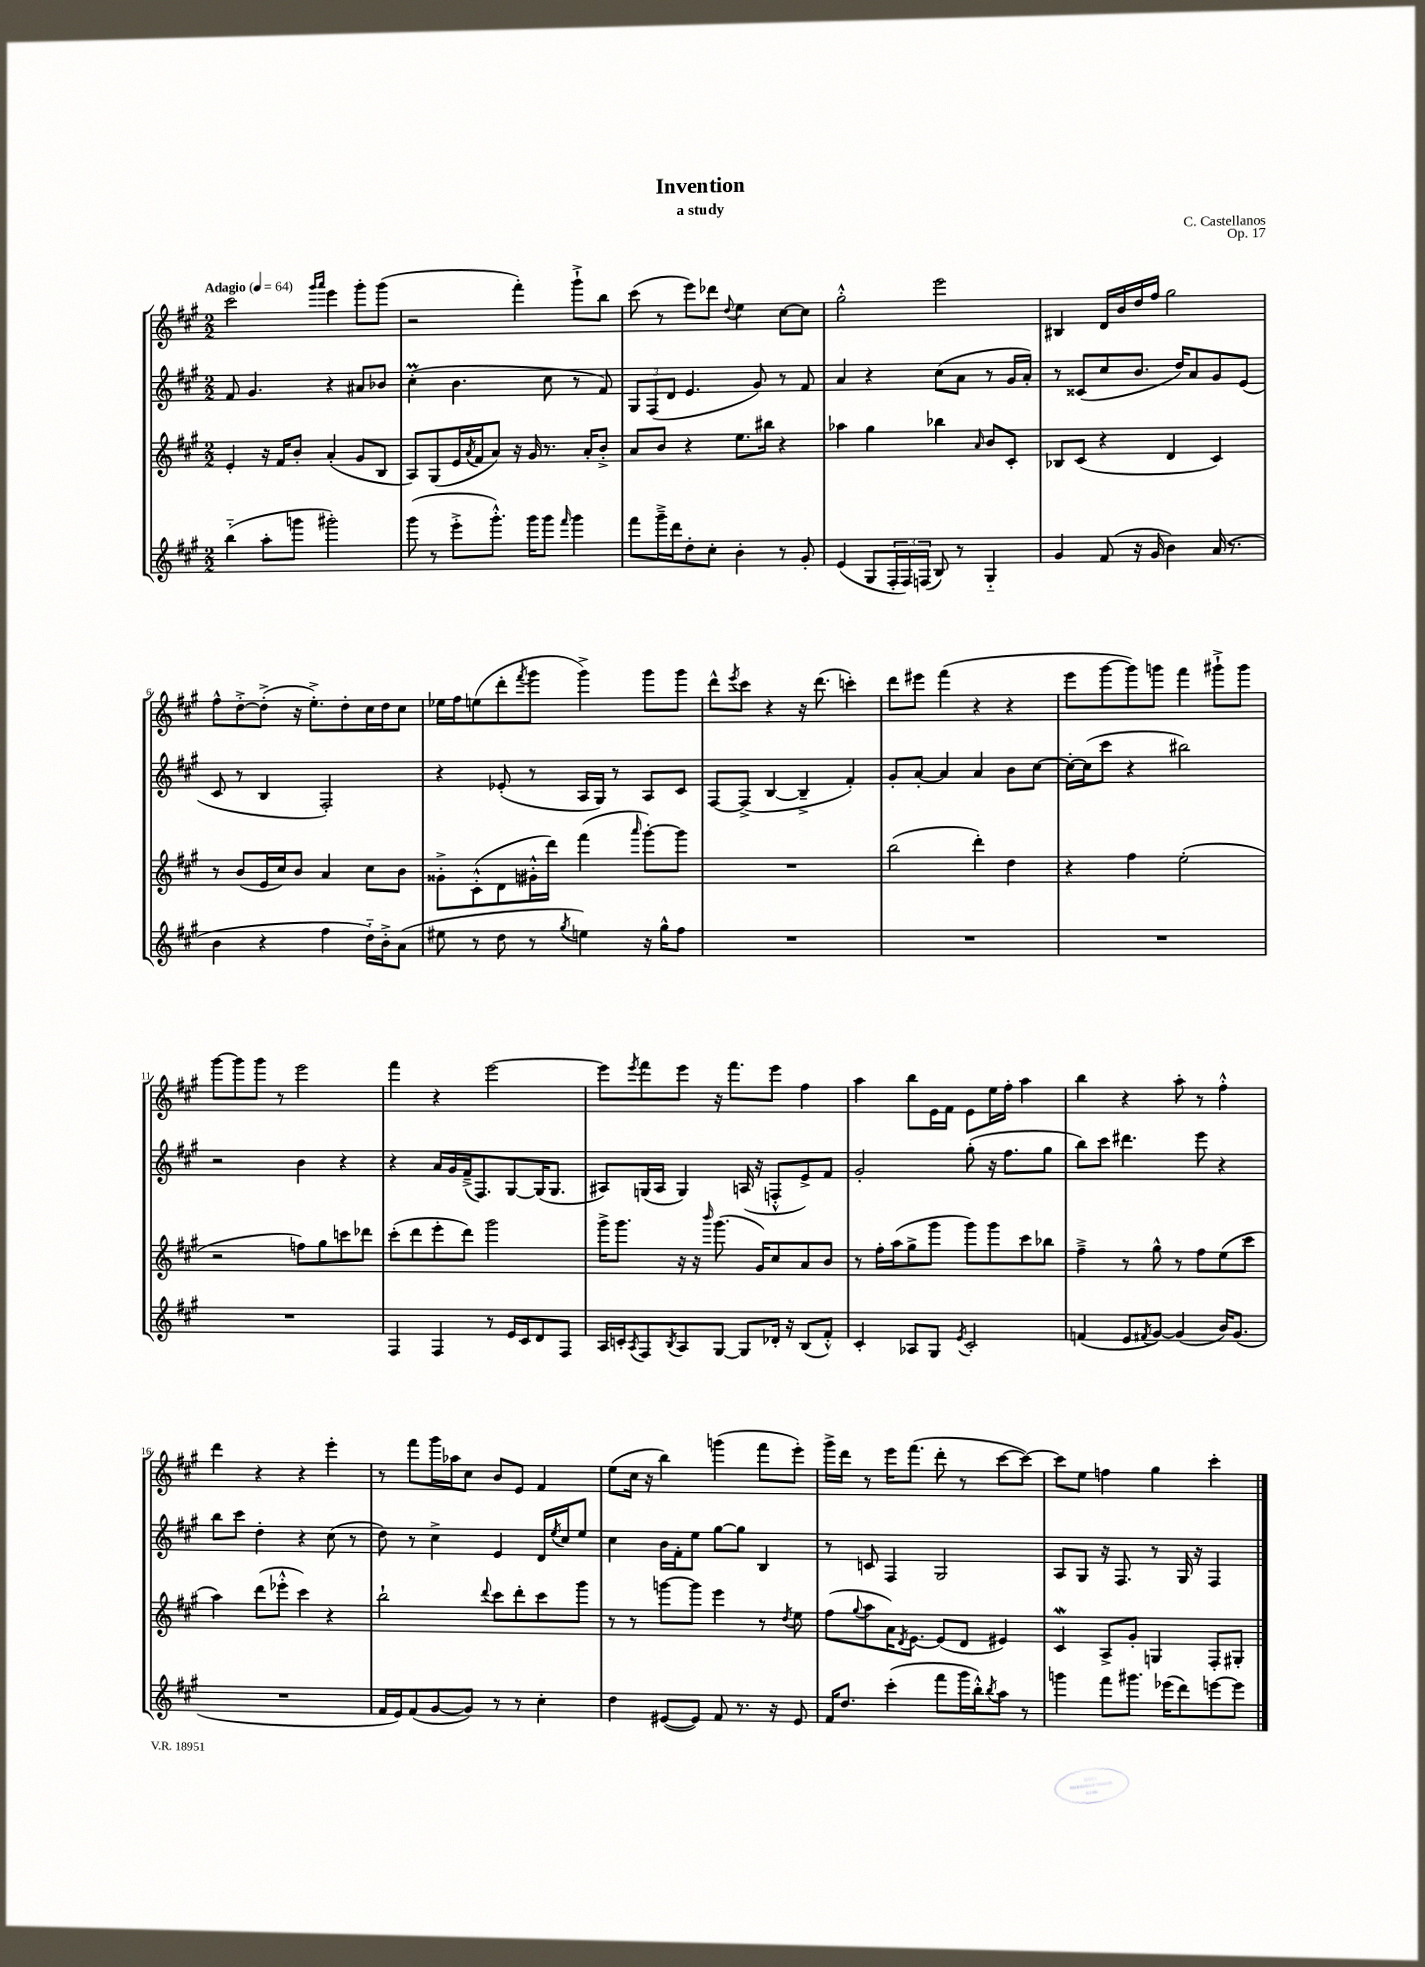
\header { title = "Invention" composer = "C. Castellanos" subtitle = "a study" opus = "Op. 17" }
<<
\new StaffGroup <<
\new Staff = "s0" {
    \clef treble \key a \major \numericTimeSignature \time 2/2 \tempo "Adagio" 4 = 64
    cis'''2 \grace { gis'''16 a'''16 } e'''4 gis'''8-. gis'''8( |
    r2 fis'''4-.) gis'''8-!-> b''8 |
    cis'''8( r8 e'''8) des'''8 \appoggiatura { d''8 } e''4 cis''8~ cis''8 |
    gis''2-.-^ e'''2 |
    bis4 d'16 b'16 d''16 fis''16 gis''2 |
    fis''8-^ d''8~-.-> d''8-.->( r16 e''8.-.->) d''8-. cis''16 d''16 cis''8 |
    ees''16 fis''16 e''8( d'''8-. \acciaccatura { fis'''8 } gis'''8 gis'''4->) gis'''8 gis'''8 |
    d'''8-^ \acciaccatura { e'''8 } cis'''8 r4 r16 d'''8.( c'''4-.) |
    d'''8 eis'''8 fis'''4( r4 r4 |
    e'''8 gis'''8~ gis'''8) g'''8 fis'''4 gis'''8-!-> gis'''8 |
    gis'''8~ gis'''8 gis'''8 r8 e'''2 |
    fis'''4 r4 e'''2~ |
    e'''8 \acciaccatura { e'''8 } fis'''8 e'''8 r16 fis'''8. e'''8 fis''4 |
    a''4 b''8 e'16 fis'16 e'8 e''16 fis''16-. a''4 |
    b''4 r4 a''8-. r8 fis''4-.-^ |
    d'''4 r4 r4 e'''4-. |
    r8 fis'''8 gis'''16 aes''16 cis''8 b'8 e'8 fis'4 |
    e''8( cis''16 r16 b''4) g'''4( fis'''8 e'''8-.) |
    gis'''16-> d'''16 r8 e'''16 fis'''8.( d'''8-. r8 cis'''8~ cis'''8~) |
    cis'''8 e''8 f''4 gis''4 cis'''4-. \bar "|." |
}
\new Staff = "s1" {
    \clef treble \key a \major \numericTimeSignature \time 2/2
    fis'8 gis'4. r4 ais'8 bes'8 |
    cis''4-.\prall( b'4. cis''8 r8 fis'8) |
    \tuplet 3/2 { gis8 fis8( d'8 } e'4. gis'8) r8 fis'8 |
    a'4 r4 cis''8( a'8 r8 gis'16 a'16-.) |
    r8 cisis'8( cis''8 b'8. d''16) a'8 gis'8 e'8( |
    cis'8 r8 b4 fis2-.) |
    r4 ees'8-.( r8 a16 gis16) r8 a8 cis'8 |
    fis8~ fis8->( b4~ b4---> fis'4-.) |
    gis'8-. a'8~-. a'4 a'4 b'8 cis''8~ |
    cis''16~-. cis''16( cis'''8 r4 bis''2) |
    r2 b'4 r4 |
    r4 a'16 gis'16 fis'16--->( fis8.) gis8~ gis16( gis8. |
    ais8) g16( ais16 g4) a16( r16 f8-.-^ e'8->) fis'8 |
    gis'2-. gis''8-.( r16 fis''8. gis''8 |
    b''8) cis'''8 dis'''4. e'''8 r4 |
    b''8 cis'''8 d''4-. r4 cis''8( r8 |
    d''8) r8 cis''4-> e'4 d'16 \acciaccatura { e''8 } cis''16 e''8 |
    cis''4 b'16 fis'16-. e''8 gis''8~ gis''8 b4 |
    r8 c'8 fis4 gis2 |
    a8 gis8 r16 fis8. r8 gis16 r16 fis4 \bar "|." |
}
\new Staff = "s2" {
    \clef treble \key a \major \numericTimeSignature \time 2/2
    e'4-. r16 fis'16 b'8-. a'4-.( gis'8 b8 |
    a8) gis8( e'16 \acciaccatura { a'8 } fis'16 a'8) r16 gis'16 r8. a'16-. b'8-.-> |
    a'8 b'8 r4 e''8. bis''16 r4 |
    aes''4 gis''4 bes''4 \grace { a'16 } b'8 cis'8-. |
    bes8 cis'8( r4 d'4 cis'4) |
    r8 b'8( e'16 cis''16) b'8 a'4 cis''8 b'8 |
    gisis'8-.-> cis'8-.-^( d'8 gis'16-.-^ d'''16) fis'''4( \grace { a'''16 } gis'''8~-.) gis'''8 |
    R1 |
    b''2( d'''4-.) d''4 |
    r4 fis''4 e''2-.( |
    r2 f''8) gis''8 c'''8 des'''8 |
    cis'''8-.( d'''8 e'''8-. d'''8) gis'''2 |
    gis'''16-> gis'''8. r16 r16 \grace { b'''16 } gis'''8.( gis'16) cis''8 a'8 b'8 |
    r8 fis''16-. a''16( gis''8-> gis'''8 gis'''8) gis'''8 cis'''8 bes''8 |
    fis''4---> r8 gis''8-^ r8 fis''8 e''8( cis'''8 |
    a''4) d'''8( ees'''8-.-^ cis'''4) r4 |
    b''2-! \appoggiatura { d'''8 } cis'''8 d'''8-. cis'''8 gis'''8 |
    r8 r8 g'''8~ g'''8 e'''4 r8 \acciaccatura { d''8 } e''8 |
    fis''8( \appoggiatura { gis''8 } a''8 a'16) \acciaccatura { d'8 } e'8.~ e'8( d'8 eis'4) |
    cis'4\mordent a8-> gis'8-. g4 fis8-. gis8-. \bar "|." |
}
\new Staff = "s3" {
    \clef treble \key a \major \numericTimeSignature \time 2/2
    b''4-_( a''8-. g'''8 gis'''2-.) |
    gis'''8( r8 e'''8-.-> gis'''8.-.-^) gis'''16 gis'''8 \grace { fis'''16 } gis'''4 |
    fis'''8 gis'''16---> d'''16 d''8-. cis''8-. b'4-. r8 gis'8-. |
    e'4( gis8 \tuplet 3/2 { fis16-. fis16) f16( } b8) r8 gis4-_ |
    gis'4 fis'8( r16 gis'16 b'4) a'16( r8. |
    b'4 r4 fis''4 d''16-_) b'16-.-> a'8( |
    eis''8 r8 d''8 r8 \acciaccatura { gis''8 } e''4) r16 gis''16-^ fis''8 |
    R1 |
    R1 |
    R1 |
    R1 |
    fis4 fis4 r8 e'16 cis'16 d'8 fis8 |
    a16 c'16-. \acciaccatura { a8 } fis8 \acciaccatura { b8 } a8 gis8~ gis8 des'16-. r16 b8( fis'8-.-^) |
    cis'4-. aes8 gis8 \acciaccatura { e'8 } cis'2-. |
    f'4( e'8 \acciaccatura { fis'8 } gis'8~) gis'4( b'16) gis'8.( |
    R1 |
    fis'16 e'16) fis'8( gis'8~ gis'8) r8 r8 cis''4-. |
    d''4 eis'8~( eis'8) fis'8 r8. r16 eis'8 |
    fis'16 d''8. cis'''4-.( fis'''8 gis'''16 b''16-.-^) \acciaccatura { b''8 } a''8 r8 |
    g'''4 fis'''8 gis'''8. ees'''16( d'''8) e'''8~ e'''8 \bar "|." |
}
>>
>>
